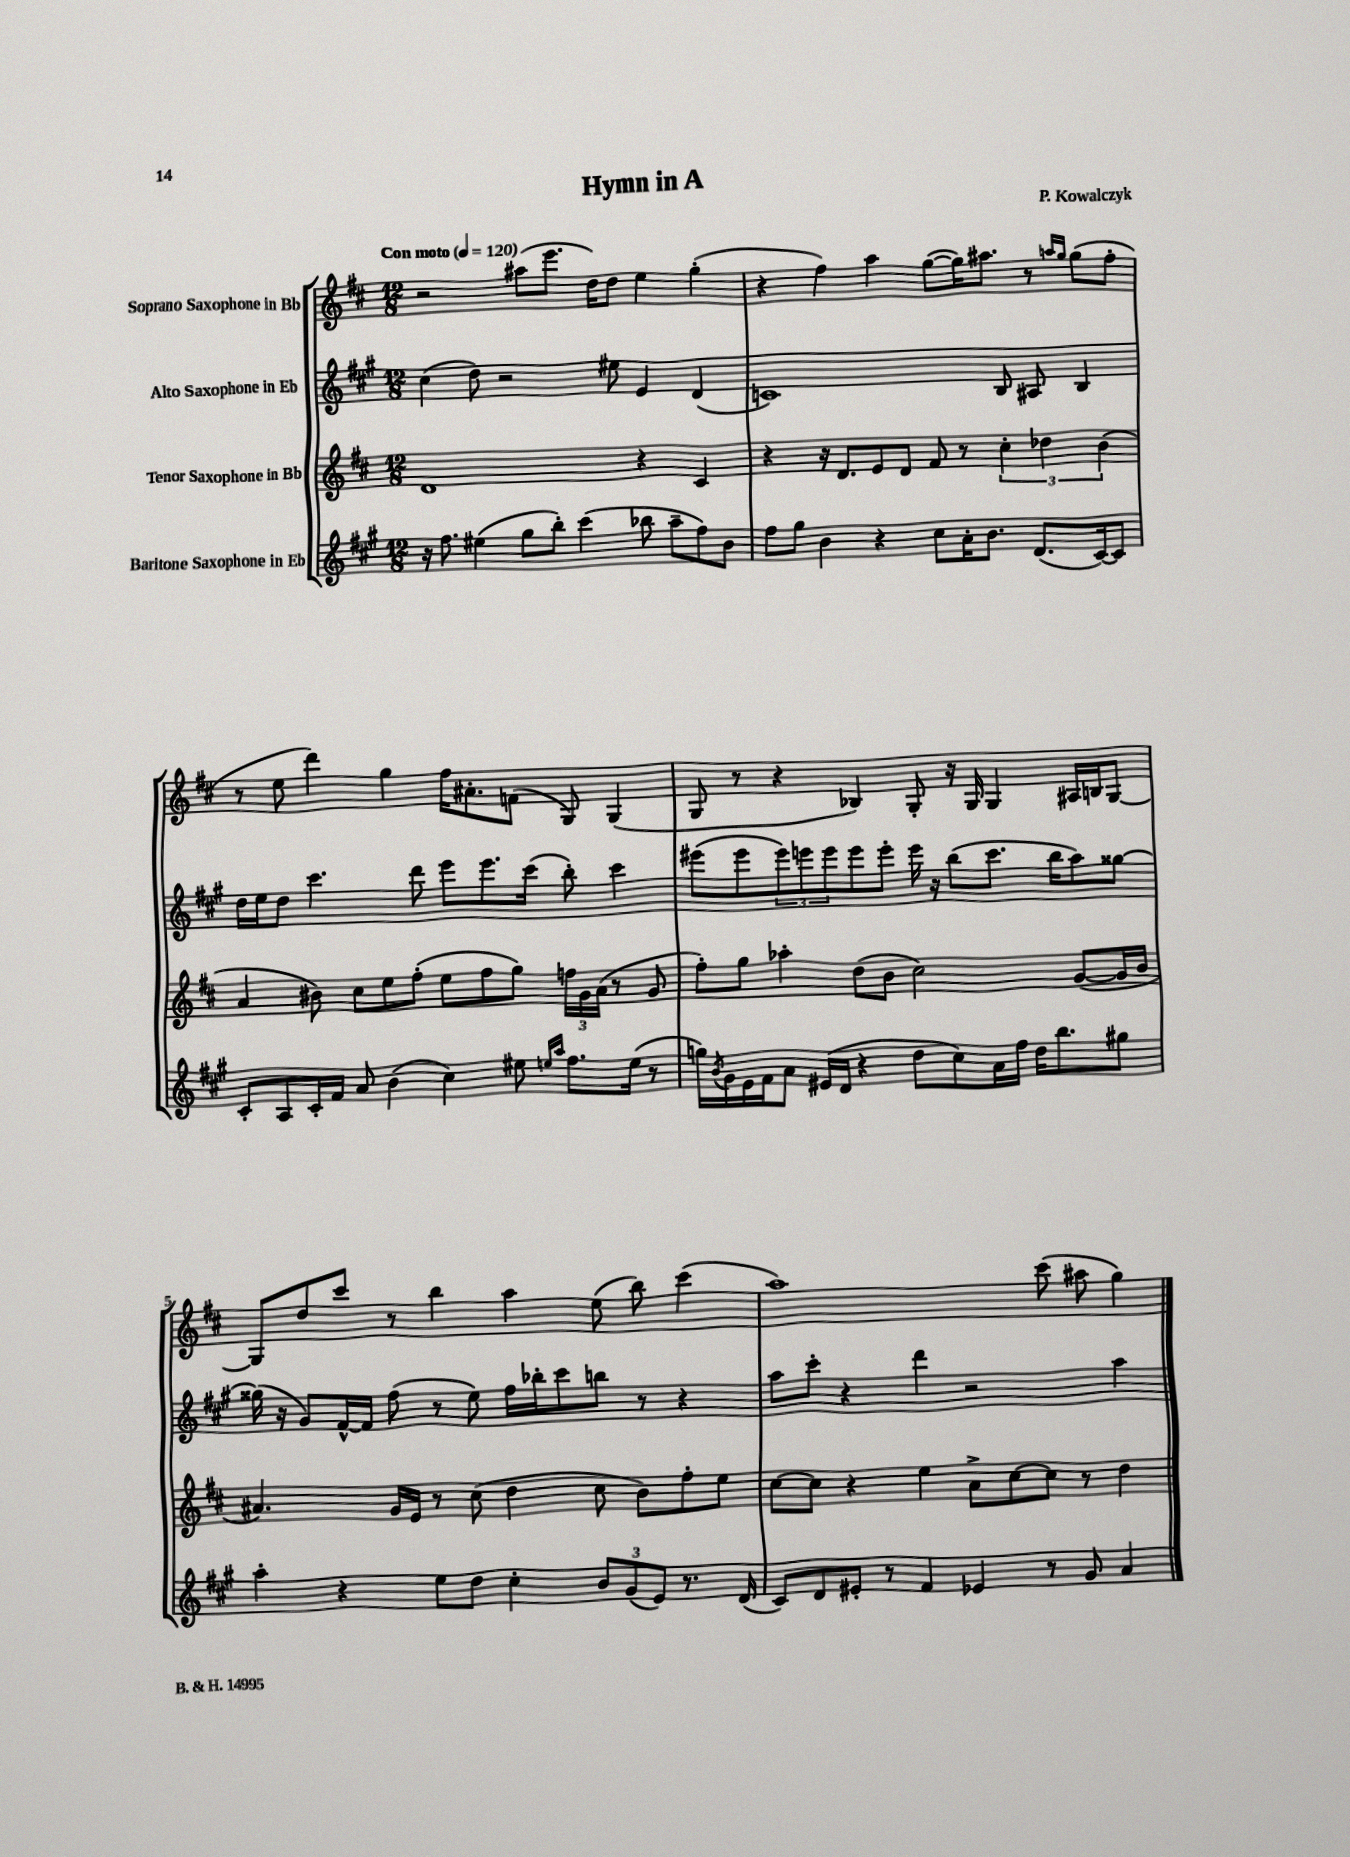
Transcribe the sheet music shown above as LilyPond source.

\header { title = "Hymn in A" composer = "P. Kowalczyk" }
<<
\new StaffGroup <<
\new Staff = "s0" \with { instrumentName = "Soprano Saxophone in Bb" } {
    \clef treble \key d \major \numericTimeSignature \time 12/8 \tempo "Con moto" 4 = 120
    r2 ais''8( e'''8. d''16) d''8 e''4 g''4-.( |
    r4 fis''4) a''4 g''8~( g''16) ais''8. r8 \grace { a''16 g''16 } g''8( fis''8-. |
    r8 e''8 d'''4) g''4 fis''16 ais'8.-. f'8( g8) g4( |
    g8 r8 r4 bes4) g8-. r16 g16 g4 ais16 b16 g8~ |
    g8 d''8 cis'''8 r8 b''4 a''4 e''8( b''8) cis'''4( |
    a''1) cis'''8( ais''8 g''4) \bar "|." |
}
\new Staff = "s1" \with { instrumentName = "Alto Saxophone in Eb" } {
    \clef treble \key a \major \numericTimeSignature \time 12/8
    cis''4( d''8) r2 eis''8 e'4 d'4( |
    c'1) b8 ais8 b4 |
    d''16 e''16 d''8 cis'''4. d'''8 e'''8 e'''8. cis'''16( b''8-.) cis'''4 |
    eis'''8( eis'''8 \tuplet 3/2 { eis'''8) e'''8 e'''8 } e'''8 e'''8-. e'''16 r16 b''8( cis'''8. b''16 a''8) gisis''8~ |
    gisis''16( r16 gis'8) fis'16~-^ fis'16 fis''8( r8 e''8) fis''16 bes''16-. cis'''8 b''8 r8 r4 |
    a''8 cis'''8-. r4 d'''4 r2 a''4 \bar "|." |
}
\new Staff = "s2" \with { instrumentName = "Tenor Saxophone in Bb" } {
    \clef treble \key d \major \numericTimeSignature \time 12/8
    d'1 r4 cis'4 |
    r4 r16 d'8. e'8 d'8 fis'8 r8 \tuplet 3/2 { cis''4-. des''4 b'4( } |
    a'4 bis'8) cis''8 e''8 fis''8-.( e''8 fis''8 g''8) \tuplet 3/2 { f''16 g'16 a'16( } r8 g'8 |
    fis''8-.) g''8 aes''4-. d''8( b'8 cis''2) g'8~( g'16 b'16 |
    ais'4.) g'16 e'16 r8 cis''8( d''4 cis''8 b'8) fis''8-. e''8 |
    cis''8~ cis''8 r4 e''4 a'8-> cis''8~ cis''8 r8 d''4 \bar "|." |
}
\new Staff = "s3" \with { instrumentName = "Baritone Saxophone in Eb" } {
    \clef treble \key a \major \numericTimeSignature \time 12/8
    r16 fis''8. eis''4( gis''8 b''8-.) cis'''4( bes''8 a''8-- fis''8) b'8 |
    fis''8 gis''8 b'4 r4 cis''8 a'16-. b'8. d'8.( cis'16~) cis'8 |
    cis'8-. a8 cis'16-. fis'16 a'8 b'4( cis''4) eis''8 \grace { e''16 a''16 } fis''8. e''16( r8 |
    g''16) \acciaccatura { b'8 } gis'16 e'16 fis'16 a'8 eis'16( d'16 r4 d''8 cis''8) a'16 fis''16 d''16 b''8. gis''8 |
    a''4-. r4 e''8 d''8 cis''4-. \tuplet 3/2 { b'8 gis'8( e'8) } r8. d'16( |
    cis'8) d'8 eis'8-. r8 fis'4 ees'4 r8 gis'8 a'4 \bar "|." |
}
>>
>>
\layout { \context { \Score \override BarNumber.break-visibility = ##(#f #t #t) barNumberVisibility = #(every-nth-bar-number-visible 5) } }
